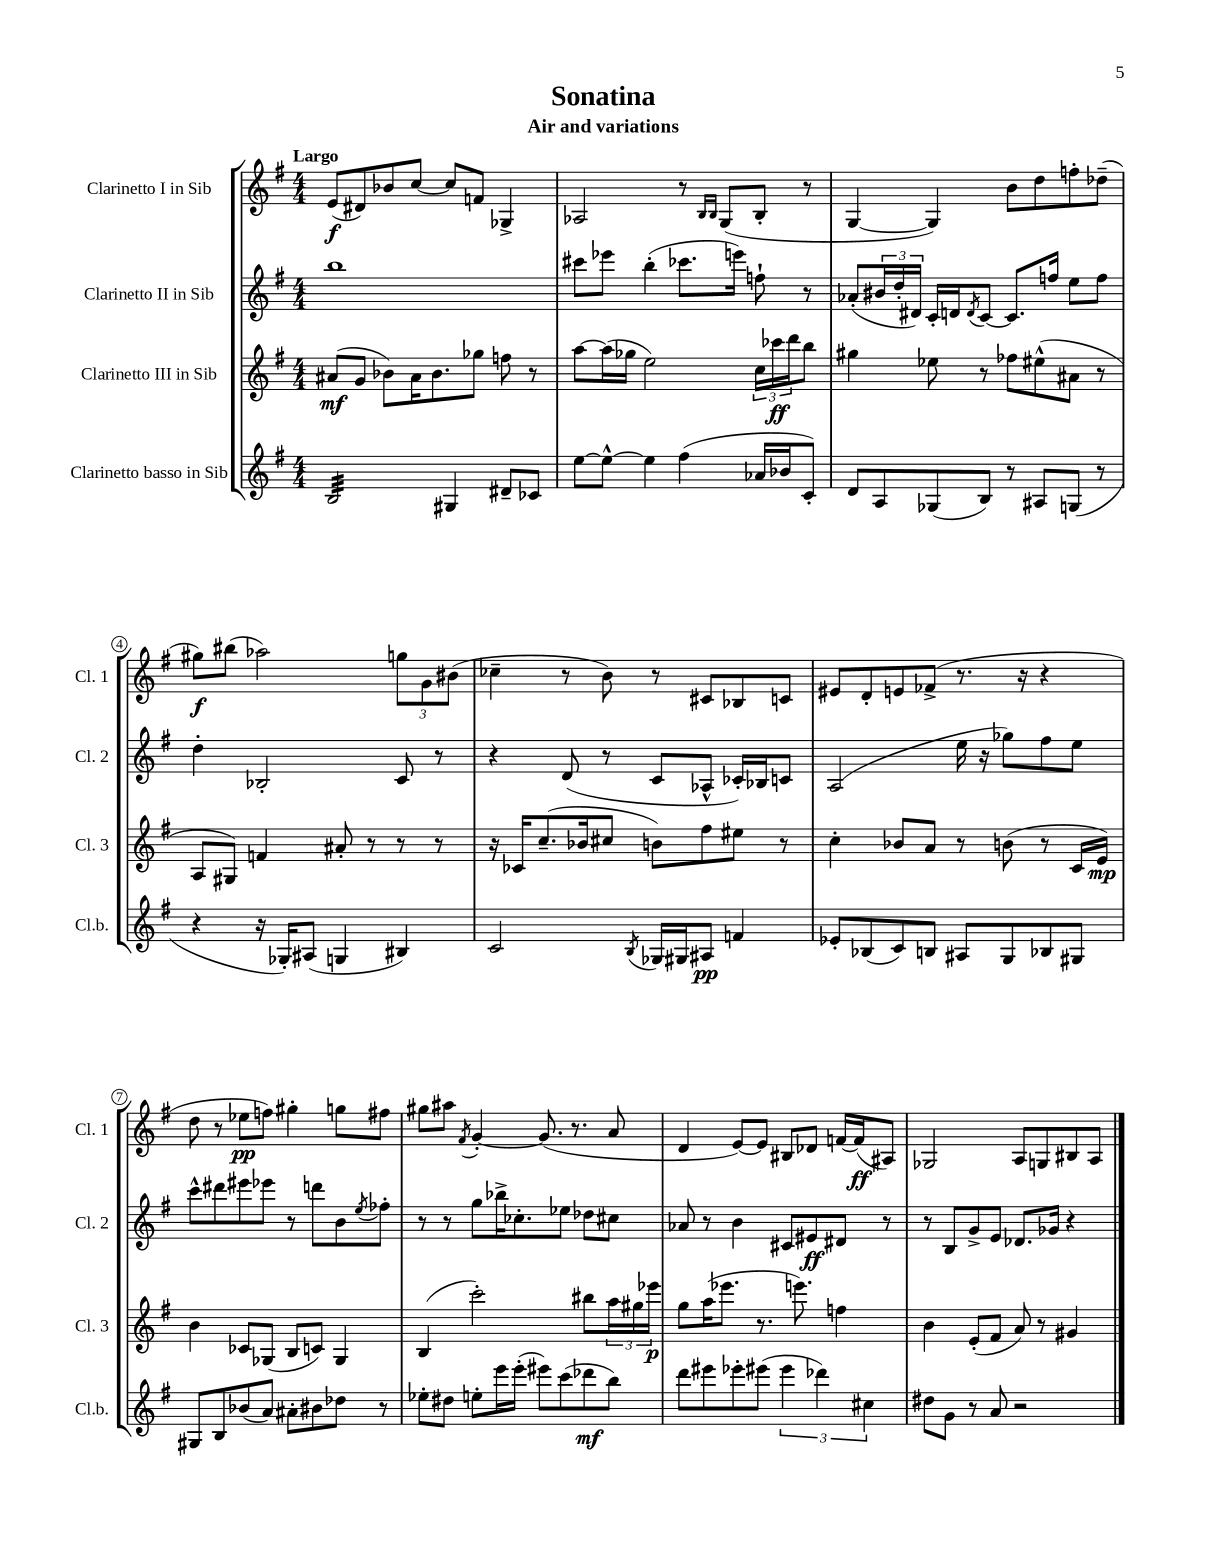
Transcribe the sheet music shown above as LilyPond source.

\header { title = "Sonatina" subtitle = "Air and variations" }
<<
\new StaffGroup <<
\new Staff = "s0" \with { instrumentName = "Clarinetto I in Sib" shortInstrumentName = "Cl. 1" } {
    \clef treble \key g \major \numericTimeSignature \time 4/4 \tempo "Largo"
    e'8\f( dis'8) bes'8 c''8~ c''8 f'8 ges4-> |
    aes2 r8 \grace { b16 b16 } g8( b8-. r8 |
    g4~ g4) b'8 d''8 f''8-. des''8--( |
    gis''8\f) bis''8( aes''2) \tuplet 3/2 { g''8 g'8 bis'8( } |
    ces''4-- r8 b'8) r8 cis'8 bes8 c'8 |
    eis'8 d'8-. e'8 fes'8->( r8. r16 r4 |
    d''8 r8 ees''8\pp f''8) gis''4-. g''8 fis''8 |
    gis''8 ais''8 \acciaccatura { fis'8 } g'4~-. g'8.( r8. a'8 |
    d'4 e'8~) e'8 bis8 des'8 f'16~ f'16\ff( ais8) |
    ges2 a8 g8 bis8 a8 \bar "|." |
}
\new Staff = "s1" \with { instrumentName = "Clarinetto II in Sib" shortInstrumentName = "Cl. 2" } {
    \clef treble \key g \major \numericTimeSignature \time 4/4
    b''1 |
    cis'''8 ees'''8 b''4-.( ces'''8. e'''16) f''8-! r8 |
    aes'8-.( \tuplet 3/2 { bis'16 d''16-. dis'16) } c'16-. d'16 \acciaccatura { d'8 } c'8~ c'8. f''16 e''8 f''8 |
    d''4-. bes2-. c'8 r8 |
    r4 d'8( r8 c'8 aes8-^ ces'16-.) bes16 c'8 |
    a2( e''16 r16 ges''8) fis''8 e''8 |
    c'''8-^ dis'''8 eis'''8 ees'''8 r8 d'''8 b'8 \acciaccatura { e''8 } fes''8-. |
    r8 r8 g''8 bes''16-> ces''8.-. ees''8 des''8 cis''8 |
    aes'8 r8 b'4 cis'8 eis'8\ff dis'8 r8 |
    r8 b8 g'8-> e'8 des'8. ges'16 r4 \bar "|." |
}
\new Staff = "s2" \with { instrumentName = "Clarinetto III in Sib" shortInstrumentName = "Cl. 3" } {
    \clef treble \key g \major \numericTimeSignature \time 4/4
    ais'8\mf( g'8 bes'8) ais'16 bes'8. ges''8 f''8 r8 |
    a''8~ a''16( ges''16 e''2) \tuplet 3/2 { c''16 ces'''16\ff d'''16 } b''8 |
    gis''4 ees''8 r8 fes''8 eis''8-^( ais'8 r8 |
    a8 gis8) f'4 ais'8-. r8 r8 r8 |
    r16 ces'16 c''8.--( bes'16 cis''8 b'8) fis''8 eis''8 r8 |
    c''4-. bes'8 a'8 r8 b'8( r8 c'16 e'16\mp) |
    b'4 ces'8 ges8( b8 c'8) ges4 |
    b4( c'''2-.) bis''8 \tuplet 3/2 { a''16 gis''16 ees'''16\p } |
    g''8 a''16( ees'''8. r8. e'''8.) f''4 |
    b'4 e'8-.( fis'8 a'8) r8 gis'4 \bar "|." |
}
\new Staff = "s3" \with { instrumentName = "Clarinetto basso in Sib" shortInstrumentName = "Cl.b." } {
    \clef treble \key g \major \numericTimeSignature \time 4/4
    b2:32 gis4 dis'8-- ces'8 |
    e''8~ e''8~-^ e''4 fis''4( aes'16 bes'16 c'8-.) |
    d'8 a8 ges8( b8) r8 ais8 g8( r8 |
    r4 r16 ges16-.) ais8( g4 bis4) |
    c'2 \acciaccatura { b8 } ges16 gis16 ais8\pp f'4 |
    ees'8-. bes8( c'8) b8 ais8 g8 bes8 gis8 |
    gis8 b8 bes'8( a'8) ais'8-. bis'8 des''8 r8 |
    ees''8-. dis''8 e''8-. e'''16 e'''16-.( eis'''8) c'''8( des'''8\mf b''8) |
    d'''8 eis'''8 ees'''8-. eis'''8( \tuplet 3/2 { eis'''4 des'''4) cis''4 } |
    dis''8 g'8 r8 a'8 r2 \bar "|." |
}
>>
>>
\layout { \context { \Score \override BarNumber.stencil = #(make-stencil-circler 0.1 0.3 ly:text-interface::print) } }
